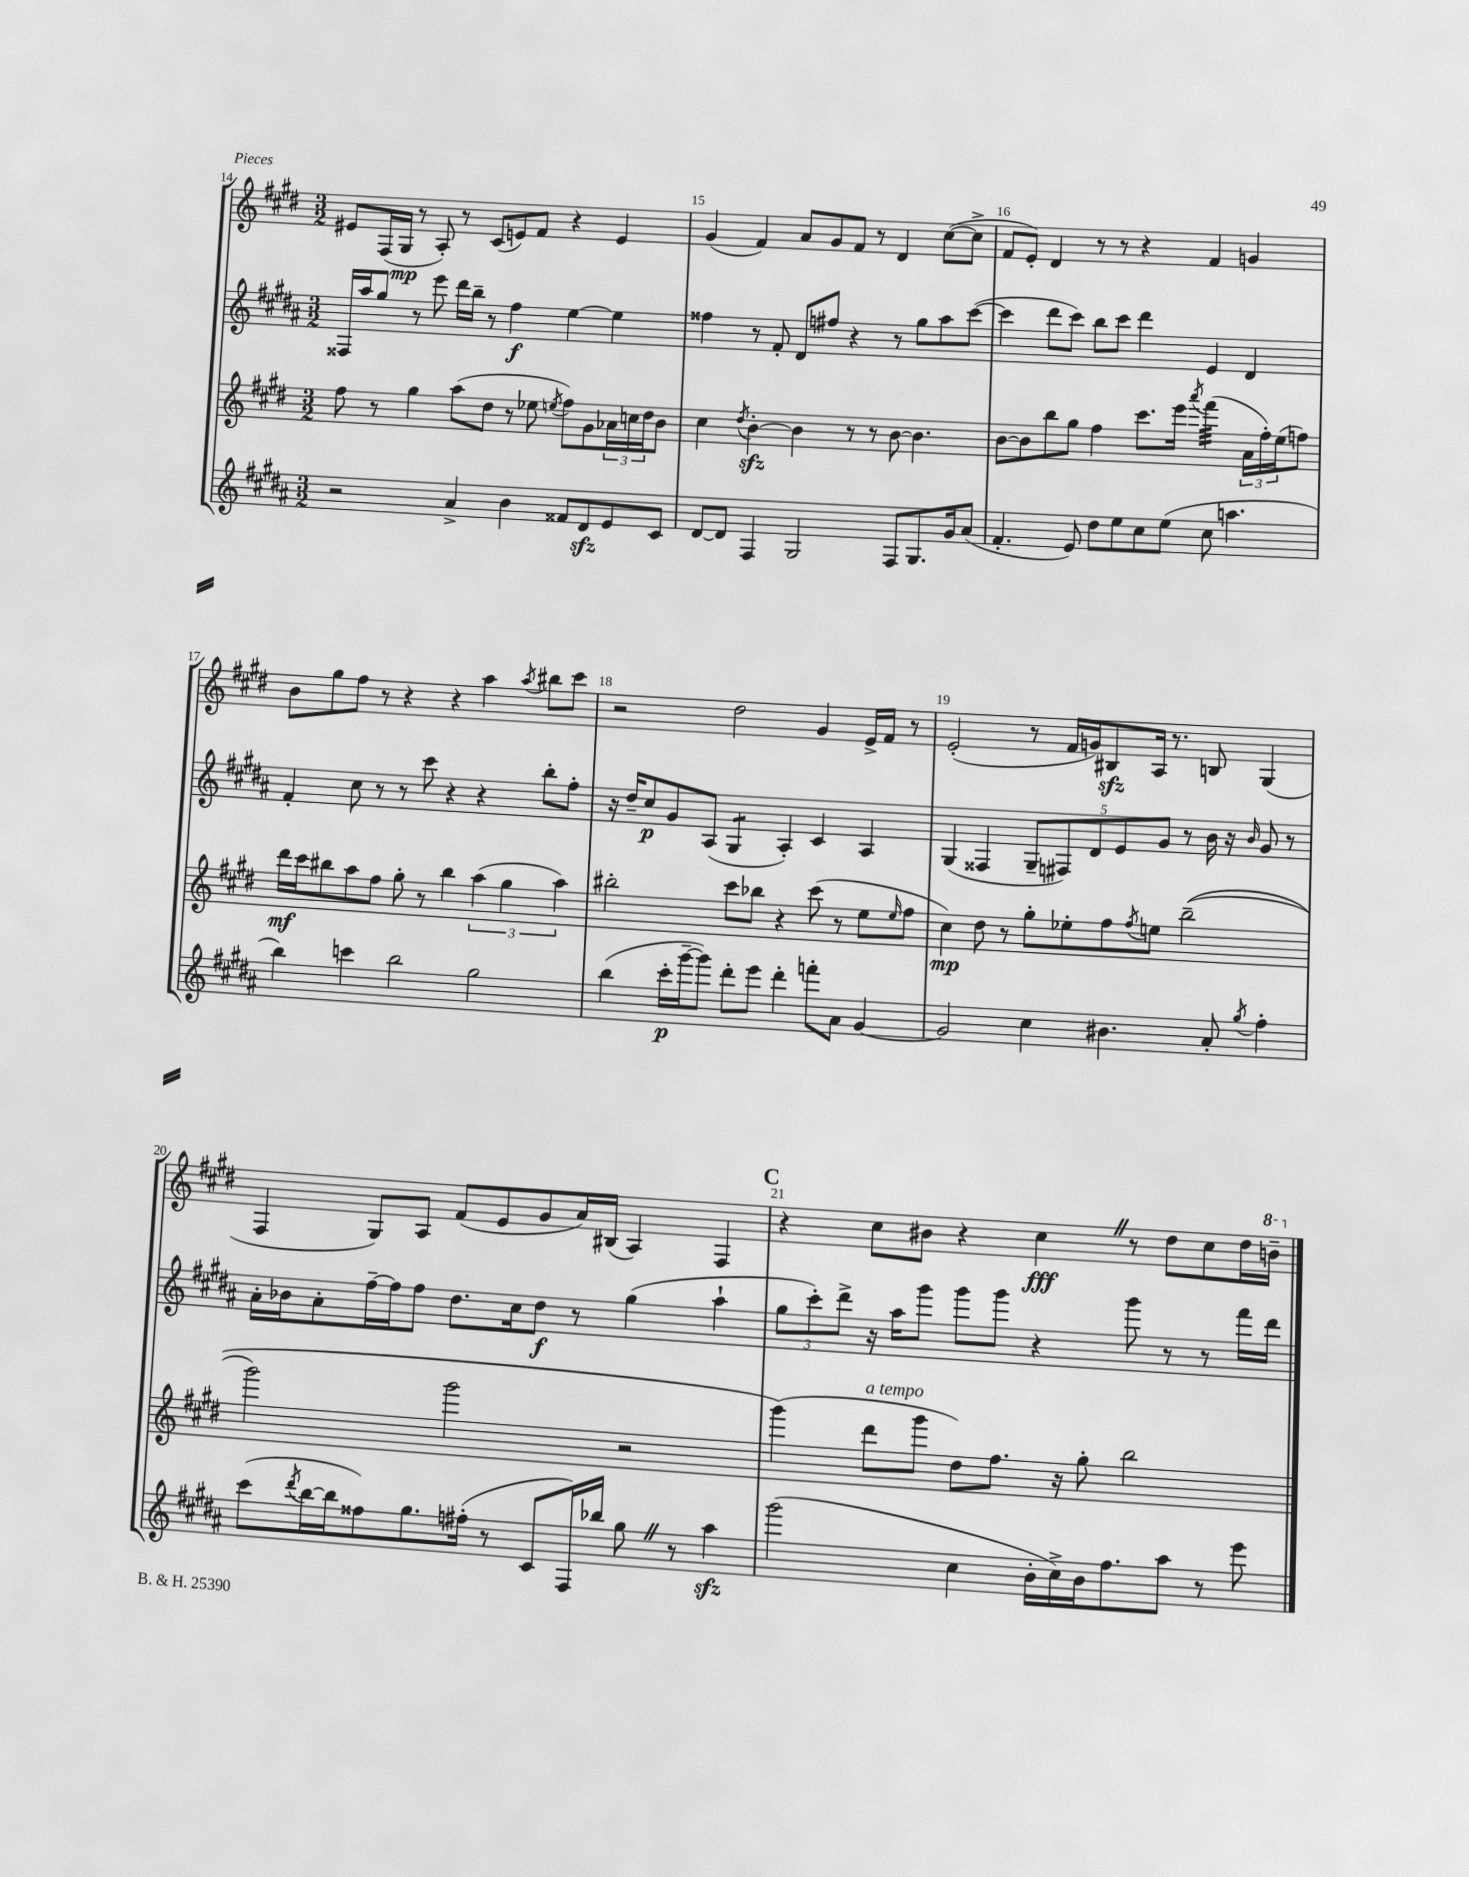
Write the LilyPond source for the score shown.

<<
\new StaffGroup <<
\new Staff = "s0" {
    \clef treble \key e \major \numericTimeSignature \time 3/2
    eis'8 fis16( gis16\mp r8 a8-.) r8 cis'8( e'8) fis'8 r4 e'4 |
    gis'4( fis'4) a'8 gis'8 fis'8 r8 dis'4 cis''8~( cis''8-> |
    fis'8 e'8-.) dis'4 r8 r8 r4 fis'4 g'4 |
    b'8 gis''8 fis''8 r8 r4 r4 a''4 \acciaccatura { a''8 } bis''8 cis'''8 |
    r2 dis''2 gis'4 e'16-> fis'16 r8 |
    e'2-.( r8 fis'16 g'16) bis8\sfz a16 r8. b8 gis4( |
    fis4 gis8) a8 fis'8( e'8 gis'8 a'16) bis16( a4) fis4 |
    \mark \markup { \bold "C" } r4 cis''8 bis'8 r4 cis''4\fff \once \override BreathingSign.text = \markup { \musicglyph "scripts.caesura.straight" } \breathe r8 dis''8 cis''8 dis''16 \ottava #1 b''!16-- \ottava #0 \bar "|." |
}
\new Staff = "s1" {
    \clef treble \key b \major \numericTimeSignature \time 3/2
    fisis16 ais''16 gis''8 r8 e'''8 dis'''16 b''16-- r8 fis''4\f e''4~ e''4 |
    fisis''4 r8 fis'8-. dis'8 fis''8 r4 r8 gis''8 ais''8 cis'''8~( |
    cis'''4 dis'''8 cis'''8) b''8 cis'''8 dis'''4 e'4 dis'4 |
    fis'4-. cis''8 r8 r8 cis'''8 r4 r4 b''8-. fis''8-. |
    r16 dis''16-- cis''8\p gis'8 ais8( gis4:8 ais4-.) cis'4 ais4 |
    gis4( fisis4 \tuplet 5/4 { gis8-- fis8) dis'8 e'8 gis'8 } r8 b'16 r16 \grace { b'16 } gis'8 r8 |
    ais'16-. bes'16 ais'8-. fis''16~-- fis''16 fis''8 dis''8. cis''16 dis''8\f r8 gis''4( ais''4-! |
    \mark \markup { \bold "C" } \tuplet 3/2 { gis''8 cis'''8-.) dis'''8-> } r16 ais''16 gis'''8 gis'''8 gis'''8 r4 gis'''8 r8 r8 fis'''16 dis'''16 \bar "|." |
}
\new Staff = "s2" {
    \clef treble \key e \major \numericTimeSignature \time 3/2
    fis''8 r8 gis''4 a''8( dis''8 r8 ees''8 \acciaccatura { e''8 } fis''8) gis'8 \tuplet 3/2 { aes'16 c''16 dis''16 } b'8 |
    cis''4 \acciaccatura { dis''8 } b'4~-.\sfz b'4 r8 r8 b'8~ b'4. |
    b'8~ b'8 b''8 gis''8 fis''4 cis'''8. e'''16 \acciaccatura { a'''8 } fis'''4:32( \tuplet 3/2 { a'16 fis''16-.) e''16( } f''8) |
    dis'''16\mf cis'''16 bis''8 a''8 fis''8 gis''8-. r8 bis''4 \tuplet 3/2 { a''4( gis''4 a''4) } |
    bis''2-. cis'''8 bes''8 r4 cis'''8( r8 e''8 \grace { e''16 } fis''8 |
    cis''4\mp) dis''8 r8 gis''8-. ees''8-. fis''8 \acciaccatura { fis''8 } e''8 b''2--(\( |
    gis'''2) gis'''2 r2 |
    \mark \markup { \bold "C" } gis'''4(\) dis'''8^\markup { \italic "a tempo" } gis'''8 dis''8) fis''8. r16 gis''8-. b''2 \bar "|." |
}
\new Staff = "s3" {
    \clef treble \key b \major \numericTimeSignature \time 3/2
    r2 ais'4-> b'4 fisis'8 dis'8\sfz e'8 cis'8 |
    dis'8~ dis'8 fis4 gis2 fis8 gis8. gis'16 ais'8( |
    fis'4.-. e'8) dis''8 e''8 cis''8 e''8( cis''8 a''4. |
    b''4) c'''4 b''2 gis''2 |
    b''4( cis'''16-.\p gis'''16~-- gis'''8) dis'''8-. e'''8 dis'''4-. f'''8-. ais'8 gis'4~ |
    gis'2 cis''4 bis'4. ais'8-. \acciaccatura { gis''8 } fis''4-. |
    cis'''8( \acciaccatura { dis'''8 } b''16~ b''16 fisis''8) gis''8. fis''16-.( r8 cis'8 fis16) bes''16 gis''8 \once \override BreathingSign.text = \markup { \musicglyph "scripts.caesura.straight" } \breathe r8 ais''4\sfz |
    \mark \markup { \bold "C" } gis'''2( cis''4 b'16-. cis''16->) b'16 fis''8. ais''8 r8 e'''8 \bar "|." |
}
>>
>>
\layout { \context { \Score currentBarNumber = #14 \override BarNumber.break-visibility = ##(#f #t #t) barNumberVisibility = #all-bar-numbers-visible } }
